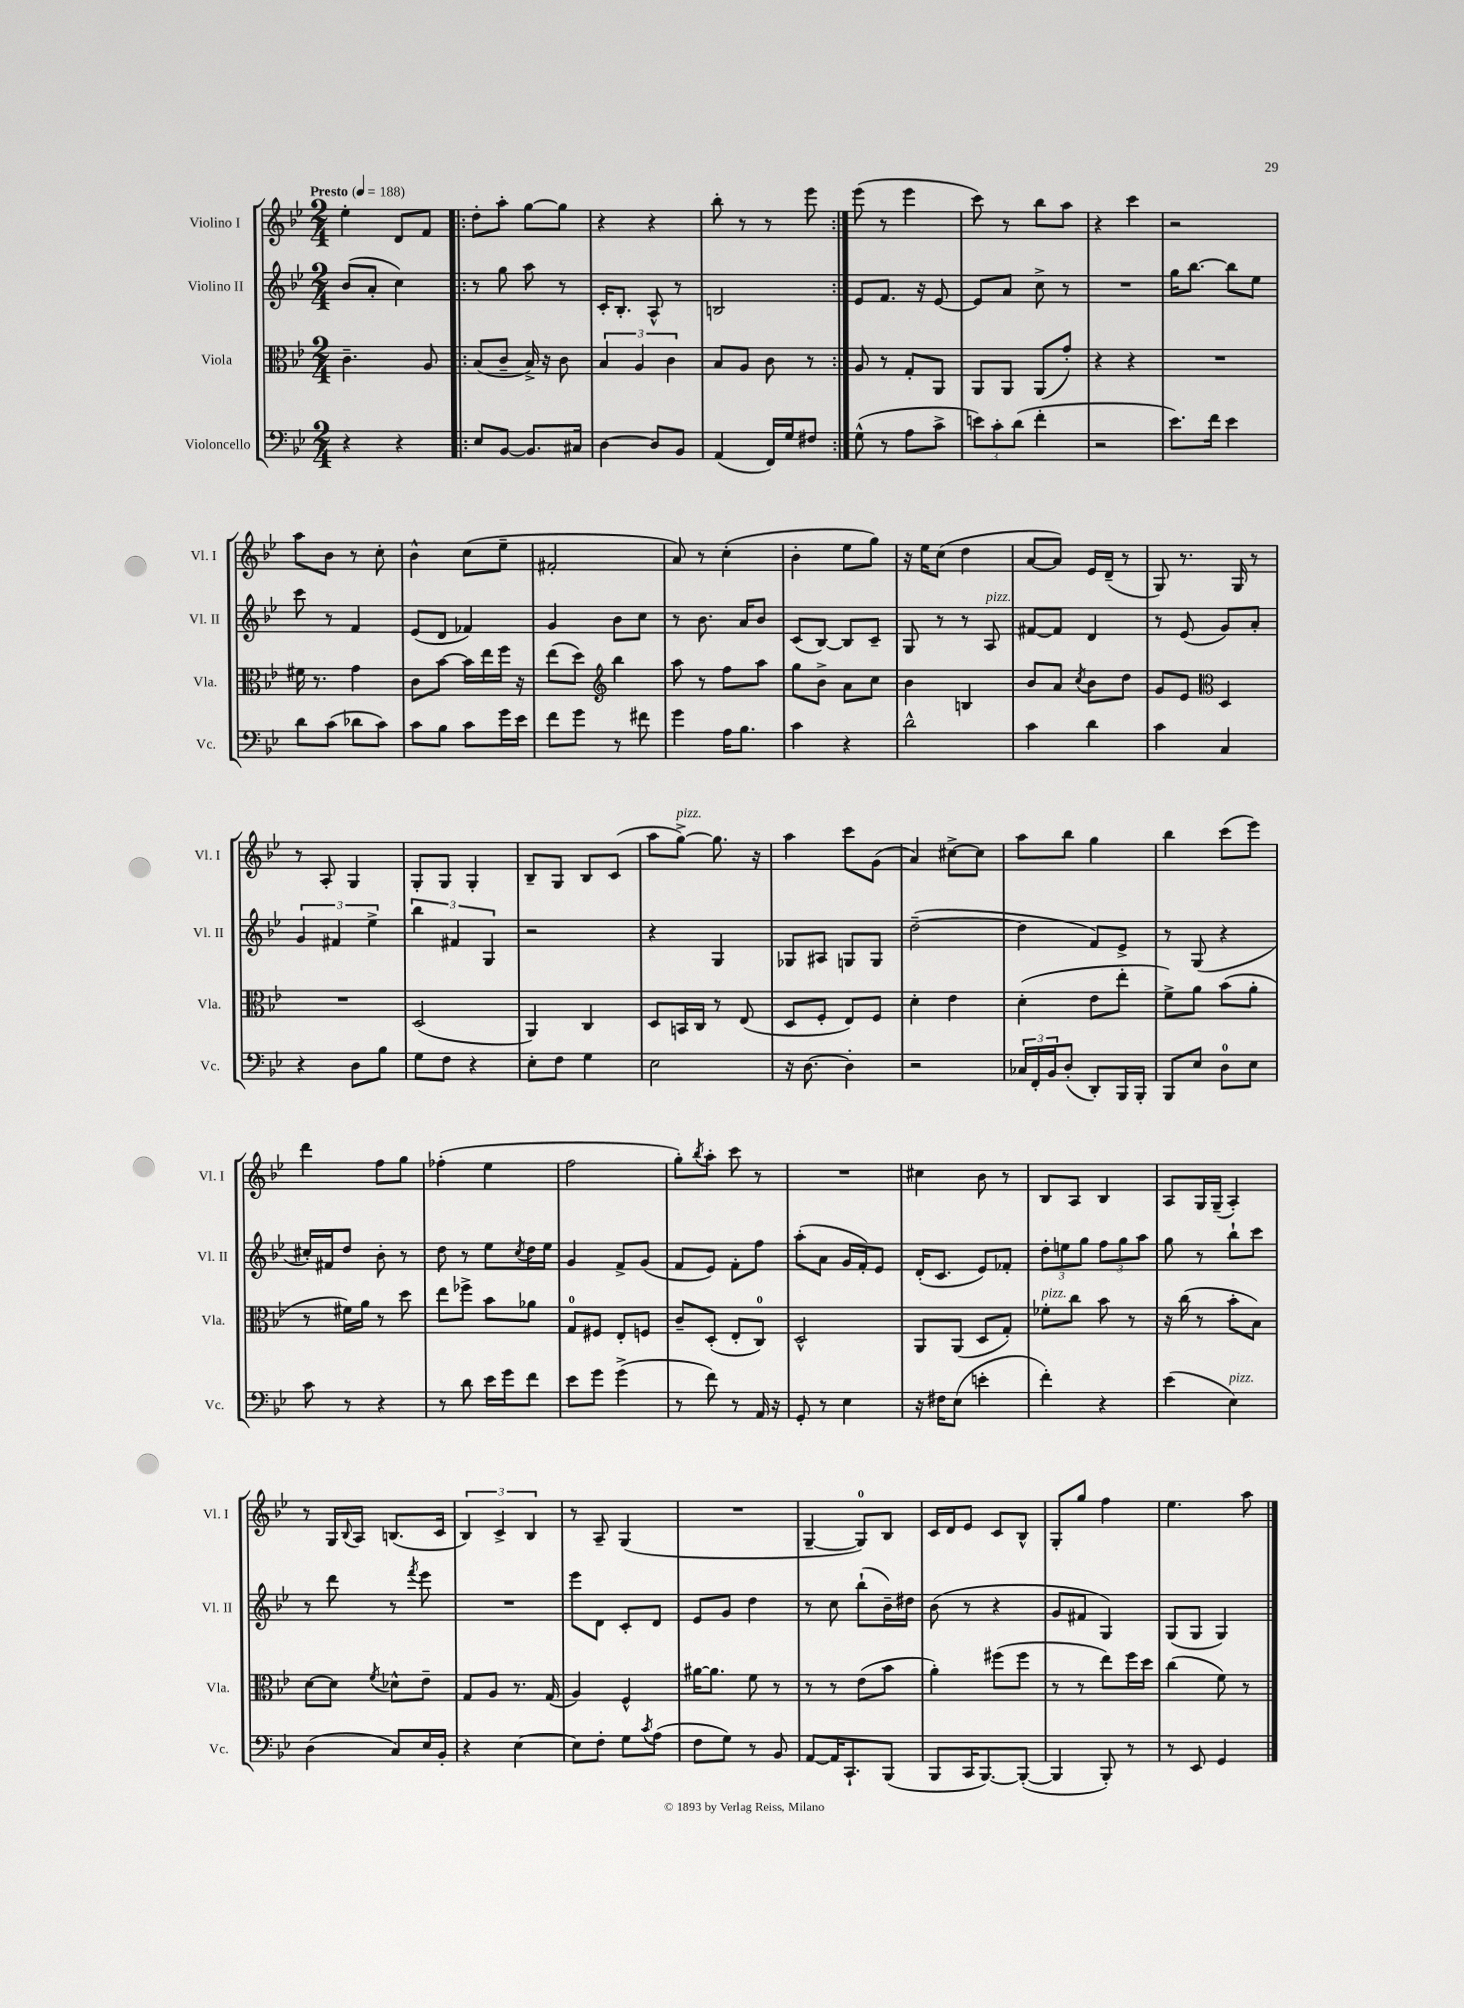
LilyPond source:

<<
\new StaffGroup <<
\new Staff = "s0" \with { instrumentName = "Violino I" shortInstrumentName = "Vl. I" } {
    \clef treble \key bes \major \numericTimeSignature \time 2/4 \tempo "Presto" 4 = 188
    ees''4-. d'8 f'8 |
    \repeat volta 2 { d''8-. a''8-. g''8~ g''8 |
    r4 r4 |
    bes''8-. r8 r8 ees'''8 | }
    ees'''8( r8 ees'''4 |
    c'''8) r8 bes''8 a''8 |
    r4 c'''4 |
    r2 |
    a''8 bes'8 r8 c''8-. |
    bes'4-^ c''8( ees''8-- |
    fis'2-. |
    a'8) r8 c''4-.( |
    bes'4-. ees''8 g''8) |
    r16 ees''16 c''8( d''4 |
    a'8~ a'8) ees'16 d'16--( r8 |
    g8) r8. g16 r8 |
    r8 a8-. g4 |
    g8-. g8 g4-. |
    bes8-- g8 bes8 c'8( |
    a''8 g''8~->^\markup { \italic "pizz." }) g''8. r16 |
    a''4 c'''8 g'8( |
    a'4) cis''8~-> cis''8 |
    a''8 bes''8 g''4 |
    bes''4 c'''8( ees'''8) |
    d'''4 f''8 g''8 |
    fes''4-.( ees''4 |
    f''2 |
    g''8-.) \acciaccatura { bes''8 } a''8-. c'''8 r8 |
    R2 |
    cis''4 bes'8 r8 |
    bes8 a8 bes4 |
    a8 g16 g16--( a4-.) |
    r8 g16 \appoggiatura { bes8 } a16 b8.( c'16 |
    \tuplet 3/2 { bes4) c'4-> bes4 } |
    r8 a8-- g4( |
    R2 |
    g4~-- g8-0) bes8 |
    c'16 d'16 ees'8 c'8 bes8-^ |
    g8-. g''8 f''4 |
    ees''4. a''8 \bar "|." |
}
\new Staff = "s1" \with { instrumentName = "Violino II" shortInstrumentName = "Vl. II" } {
    \clef treble \key bes \major \numericTimeSignature \time 2/4
    bes'8( a'8-. c''4) |
    \repeat volta 2 { r8 g''8 a''8 r8 |
    c'16-. bes8.-. a8-^ r8 |
    b2 | }
    ees'8 f'8. r16 ees'8~ |
    ees'8 a'8 c''8-> r8 |
    R2 |
    g''16 bes''8.~ bes''8 ees''8 |
    c'''8 r8 f'4 |
    ees'8( d'8 fes'4) |
    g'4 bes'8 c''8 |
    r8 bes'8. a'16 bes'8 |
    c'8( bes8~) bes8 c'8-- |
    g8 r8 r8 a8^\markup { \italic "pizz." } |
    fis'8~ fis'8 d'4 |
    r8 ees'8( g'8) a'8-. |
    \tuplet 3/2 { g'4 fis'4 ees''4-> } |
    \tuplet 3/2 { bes''4 fis'4 g4 } |
    r2 |
    r4 g4 |
    ges8 ais8 g8 g8 |
    d''2~--( |
    d''4 f'8) ees'8-> |
    r8 g8( r4 |
    cis''16-.) fis'16 d''8 bes'8-. r8 |
    d''8 r8 ees''8 \acciaccatura { c''8 } d''16 ees''16 |
    g'4 f'8-> g'8( |
    f'8 ees'8) f'8-. f''8 |
    a''8-.( a'8 g'16 f'16-.) ees'8 |
    d'16-.( c'8. ees'8) fes'8-. |
    \tuplet 3/2 { d''8-. e''8 g''8 } \tuplet 3/2 { f''8 g''8 a''8 } |
    g''8 r8 bes''8-! c'''8 |
    r8 d'''8 r8 \acciaccatura { f'''8 } ees'''8 |
    R2 |
    ees'''8 d'8 c'8-. d'8 |
    ees'8 g'8 d''4 |
    r8 c''8 bes''8-!( bes'16--) dis''16 |
    bes'8( r8 r4 |
    g'8 fis'8 g4) |
    g8( g8 g4) \bar "|." |
}
\new Staff = "s2" \with { instrumentName = "Viola" shortInstrumentName = "Vla." } {
    \clef alto \key bes \major \numericTimeSignature \time 2/4
    c'4.-- a8 |
    \repeat volta 2 { bes8( c'8-- bes16->) r16 c'8 |
    \tuplet 3/2 { bes4 a4 c'4 } |
    bes8 a8 c'8 r8 | }
    a8 r8 g8-. a,8 |
    a,8 a,8 a,8( g'8-.) |
    r4 r4 |
    R2 |
    fis'16 r8. g'4 |
    c'8 bes'8~ bes'16 ees''16 f''16 r16 |
    ees''8( d''8) \clef treble bes''4 |
    a''8 r8 f''8 a''8 |
    g''8 bes'8-> a'8 c''8 |
    bes'4 b4 |
    bes'8 a'8 \acciaccatura { c''8 } bes'8 d''8 |
    g'8 ees'8 \clef alto d4 |
    R2 |
    d2( |
    a,4) c4 |
    d8 b,16 c16 r8 ees8( |
    d8 f8-. ees8) f8 |
    d'4-. ees'4 |
    d'4-.( ees'8 ees''8-. |
    f'8->) a'8 bes'8( a'8-. |
    r8 fis'16) a'16 r8 d''8 |
    ees''8 fes''8-> bes'8 aes'8 |
    g8-0 fis8 ees8-. f8 |
    c'8-- d8-.( ees8-. c8-0) |
    d2-^ |
    a,8 a,8( d8 g8-.) |
    fes'8-.^\markup { \italic "pizz." } c''8 bes'8 r8 |
    r16 c''16( r8 bes'8-. bes8) |
    d'8~ d'8 \acciaccatura { f'8 } des'8-^ ees'8-- |
    g8 a8 r8. g16( |
    a4) f4-^ |
    ais'16~ ais'8. f'8 r8 |
    r8 r8 ees'8( bes'8 |
    a'4-.) fis''8( fis''8 |
    r8 r8 ees''8) f''16 d''16 |
    c''4( f'8) r8 \bar "|." |
}
\new Staff = "s3" \with { instrumentName = "Violoncello" shortInstrumentName = "Vc." } {
    \clef bass \key bes \major \numericTimeSignature \time 2/4
    r4 r4 |
    \repeat volta 2 { ees8 bes,8~ bes,8. cis16 |
    d4~ d8 bes,8 |
    a,4( f,16) g16 fis8 | }
    g8-^( r8 a8 c'8-> |
    \tuplet 3/2 { e'8) c'8-. d'8( } f'4-. |
    r2 |
    ees'8.) f'16 ees'4 |
    d'8 c'8( des'8 c'8) |
    c'8 bes8 c'8 g'16 ees'16 |
    f'8 g'8 r8 fis'8 |
    g'4 a16 bes8. |
    c'4 r4 |
    d'2-^ |
    c'4 d'4 |
    c'4 c4 |
    r4 d8 bes8 |
    g8 f8 r4 |
    ees8-. f8 g4 |
    ees2 |
    r16 d8.~ d4-. |
    r2 |
    \tuplet 3/2 { ces16 f,16-. bes,16 } d8-.( d,8-.) bes,,16 bes,,16-. |
    bes,,8 ees8 d8-0 ees8 |
    c'8 r8 r4 |
    r8 d'8 ees'16 g'16 f'8 |
    ees'8 g'8 g'4->( |
    r8 f'8) r8 a,16 r16 |
    g,8-. r8 ees4 |
    r16 fis16 ees8( e'4-. |
    f'4-.) r4 |
    ees'4( ees4^\markup { \italic "pizz." }) |
    d4( c8) ees16 bes,16-. |
    r4 ees4~ |
    ees8 f8-. g8 \acciaccatura { c'8 } a8( |
    f8 g8) r8 bes,8 |
    a,8~ a,16 c,8.-! bes,,8( |
    bes,,8 c,16 bes,,8.~) bes,,8~-.( |
    bes,,4 bes,,8-.) r8 |
    r8 ees,8 g,4 \bar "|." |
}
>>
>>
\layout { \context { \Score \remove "Bar_number_engraver" } }
